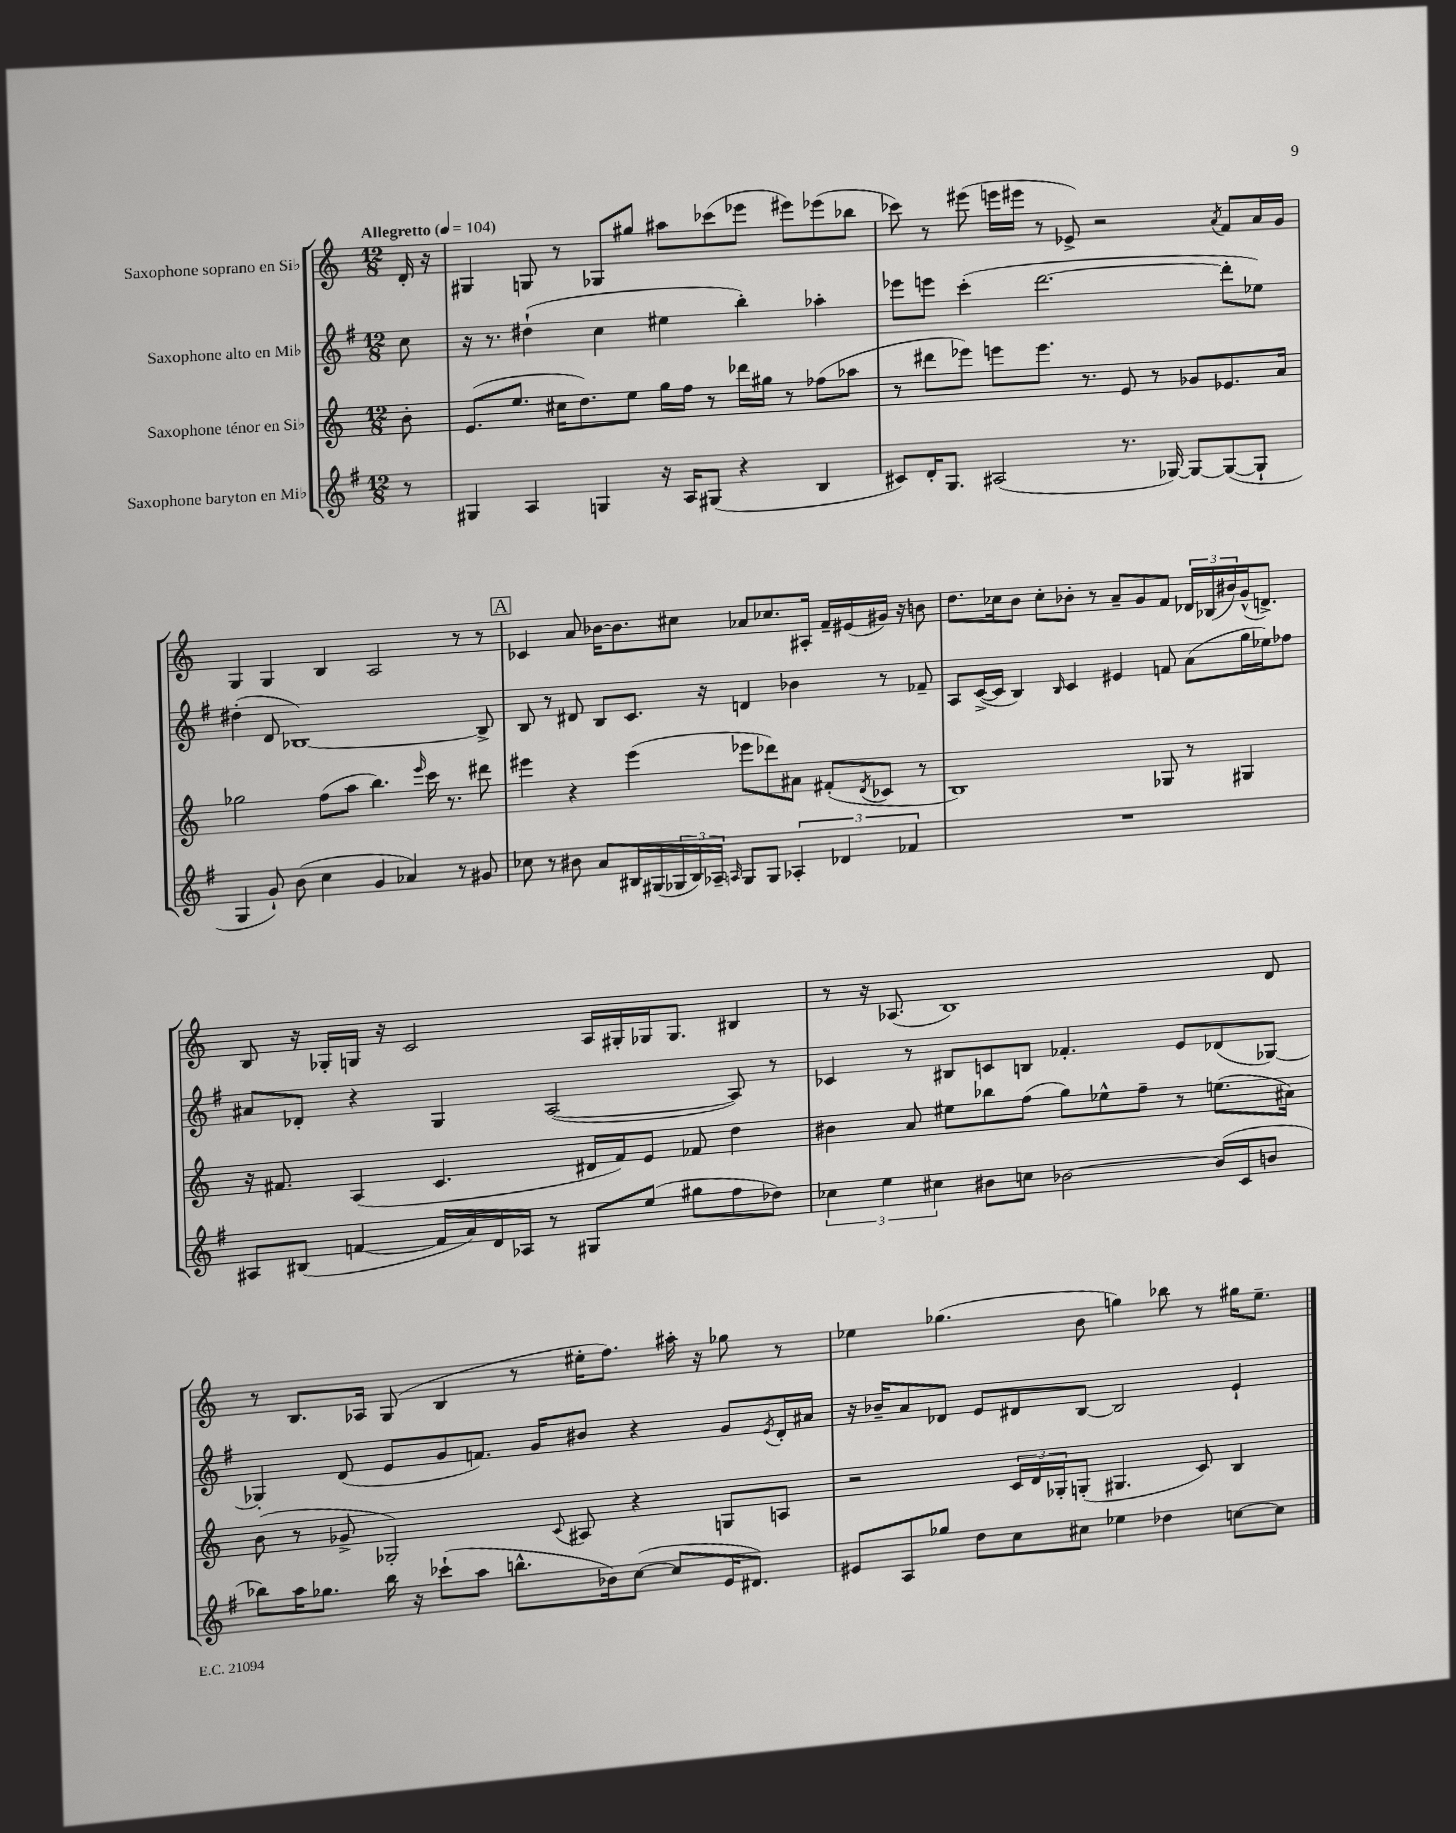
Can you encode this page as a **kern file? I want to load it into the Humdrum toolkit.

**kern	**kern	**kern	**kern
*part4	*part3	*part2	*part1
*staff4	*staff3	*staff2	*staff1
*I"Saxophone baryton en Mi♭	*I"Saxophone ténor en Si♭	*I"Saxophone alto en Mi♭	*I"Saxophone soprano en Si♭
*clefG2	*clefG2	*clefG2	*clefG2
*k[f#]	*k[]	*k[f#]	*k[]
*M12/8	*M12/8	*M12/8	*M12/8
*MM104	*MM104	*MM104	*MM104
=	=	=	=
!	!	!	!LO:TX:a:B:t=Allegretto
8r	8b'\	8cc\	16d'/
.	.	.	16r
=1	=1	=1	=1
4G#X/	(8.e/L	16r	4G#X/
.	.	8.r	.
.	8.ee/J	.	.
4A/	.	(4dd#X`\	8Gn/
.	16cc#X\KL	.	8r
.	8.dd\)	.	.
4Gn/	.	4cc\	8G-X/L
.	8ee\J	.	8gg#X/J
16r	16gg\LL	4ee#X\	8aa#X\L
16A/KL	16ff\JJ	.	.
(8G#X/J	8r	.	(8ccc-X\
4r	16ddd-X\LL	4bb'\)	8eee-X\J
.	16gg#X\JJ	.	.
.	8r	.	8eee#X\L)
4B/	(8ff-X\L	4aa-X'\	(8eee-X\
.	8aa-X\J	.	8bb-X\J
=2	=2	=2	=2
8c#X/L)	8r	8eee-X\L	8ccc-X\)
16d'/K	8ddd#X\L	8eeen\J	8r
8.G/J	.	.	.
.	8eee-X\J)	(4ccc'\	(8eee#X\
(2A#X/	8eeen\L	.	16eeen\LL
.	.	.	16eee#X\JJ
.	8.eee\J	[2.ddd\	8r
.	.	.	8e-X^/)
.	8.r	.	.
.	.	.	2r
8.r	8e/	.	.
.	8r	.	.
[16G-X/)	.	.	.
8G-/L_	8g-X/L	.	.
.	.	.	8qa/
(8G-/_	8.e-X/	8ddd'\L]	8f/L
8G-`/J]	.	8ee-X\J)	16a/L
.	16a/Jk	.	16g/JJ
!!LO:LB:g=z
=3	=3	=3	=3
4G/	2gg-X\	(4dd#X'\	4G/
8g`/)	.	8d/	4G/
(8b\	.	[1B-X)	.
4cc\	(8ff\L	.	4B/
.	8aa\J	.	.
4g/	4.bb\)	.	2A/
4a-X/)	.	.	.
.	16qqeee/	.	.
.	16ccc\	.	.
.	8.r	.	.
8r	.	.	8r
8g#X/	8ddd#X\	8B-^/]	8r
!!LO:REH:place=s1:t=A
=4	=4	=4	=4
8cc-X\	4eee#X\	8B/	4c-X/
8r	.	8r	.
8b#X\	4r	8d#X/	8a/
8a/L	.	8B/L	[16b-X\KL
.	.	.	8.b-\]
16B#X/L	(4eee#\	8.c/J	.
(16G#X/	.	.	.
24G-X/	.	.	8cc#X\J
24B#/)	.	.	.
.	.	16r	.
24A-X~/JJ	.	.	.
16qqAn/	.	.	.
8G-/L	8eee-X\L	4dn/	8a-X/L
8G-/J	8ddd-X\)	.	8.cc-X/
6A-X'/	8a#X\J	4b-X\	.
.	.	.	16A#X'/Jk
.	(8f#X'/L	.	16f~/LL
6d-X/	.	.	.
.	.	.	(16e#X/
.	8qd/	.	.
.	8c-X/J	8r	16g#X/JJ)
.	.	.	16r
6f-X/	.	.	.
.	8r	8f-X~/	8bn\
=5	=5	=5	=5
1.r	1B)	8A/L	8.dd\L
.	.	([16c^/L	.
.	.	16c/JJ]	16cc-X\k
.	.	4B/)	8b\J
.	.	.	8cc-'\L
.	.	16qqB/	.
.	.	4c/	8b-X'\J
.	.	.	8r
.	.	4e#X/	8a~/L
.	.	.	8g/
.	8G-X/	8fn/	8f/J
.	8r	(8a\L	24d-X/LL
.	.	.	(24B-X/
.	.	.	24b#X/)
.	4G#X/	16gg\L	(16g^^/J
.	.	16ee-X\J)	8.dn^/J)
.	.	8ff-X\J	.
!!LO:LB:g=z
=6	=6	=6	=6
8A#X/L	16r	8a#X/L	8B/
.	8.f#X/	.	.
(8B#X/J	.	8d-X'/J	16r
.	.	.	16G-X'/LL
[4fn/	(4A/	4r	16Gn/JJ
.	.	.	16r
.	.	.	2c/
16f/LL]	4.c/	4G/	.
16a/)	.	.	.
16d/	.	.	.
16A-X/JJ	.	.	.
8r	.	([2A/	.
8G#X/L	16d#X/LL	.	16A/LL
.	16f#/J)	.	16G#X'/
(8ee/J	8e/J	.	16G-X/J
.	.	.	8.G-/J
8gg#X\L	8f-X/	.	.
8ff#\	4dd\	8A/])	4B#X/
8dd-X\J)	.	8r	.
=7	=7	=7	=7
6cc-X\	4b#X\	4c-X/	8r
.	.	.	16r
6ee\	.	.	.
.	.	.	(8.A-X/
.	8a/	8r	.
6cc#X\	.	.	.
.	8ee#X\L	8B#X/L	1B)
8b#X\L	8bb-X\	8cn/	.
8ccn\J	(8ff\J	8Bn/J	.
[2b-X\	8gg\L)	4.f-X'/	.
.	8ee-X^^\	.	.
.	8ff~\J	.	.
.	8r	8e/L	.
(16b-/LL]	(8.een\L	(8d-X/	.
16c/J	.	.	.
8bn/J	.	[8G-X/J)	8d/
.	16a#X\Jk)	.	.
!!LO:LB:g=z
=8	=8	=8	=8
8bb-X\L)	(8b\	4G-X'/]	8r
16aa\K	8r	.	8.B/L
8.gg-X\J	.	.	.
.	8g-X^/	(8d/	.
.	.	.	16A-X/Jk
16bb-\	2G-X'/)	8e/L	(8G/
16r	.	.	.
(8ccc-X`\L	.	8g/	4B/
8aa\J	.	8.fn/J)	.
8.bbn^^\L	.	.	8r
.	.	16g/KL	.
.	8qqc/	.	.
.	8A#X/	8b#X/J	16ee#X'\KL
16b-X\k)	.	.	8.ff\J)
([8cc\J	4r	4r	.
8cc/L]	.	.	16aa#X'\
.	.	.	16r
16e/K	8Gn/L	8g/L	8gg-X\
8.d#X/J)	.	.	.
.	.	8qe/	.
.	8An/J	16d'/L	8r
.	.	16a#X/JJ	.
=9	=9	=9	=9
8e#X/L	2r	16r	4ee-X\
.	.	16b-X~/KL	.
8A/	.	8a/	.
8gg-X/J	.	8d-X/J	(4.gg-X\
8dd\L	.	8e/L	.
8cc\	24c/LL	8d#X/	.
.	24d/	.	.
.	24G-X'/J	.	.
8cc#X\J	(8Gn'/J	[8B/J	8b\
4ee-X\	4.G#X/	2B/]	4ggn\)
4dd-X\	.	.	8bb-X\
.	8c/)	.	8r
[8ccn\L	4B/	4e`/	16gg#X\KL
.	.	.	8.ee-~\J
8cc\J]	.	.	.
==	==	==	==
*-	*-	*-	*-
